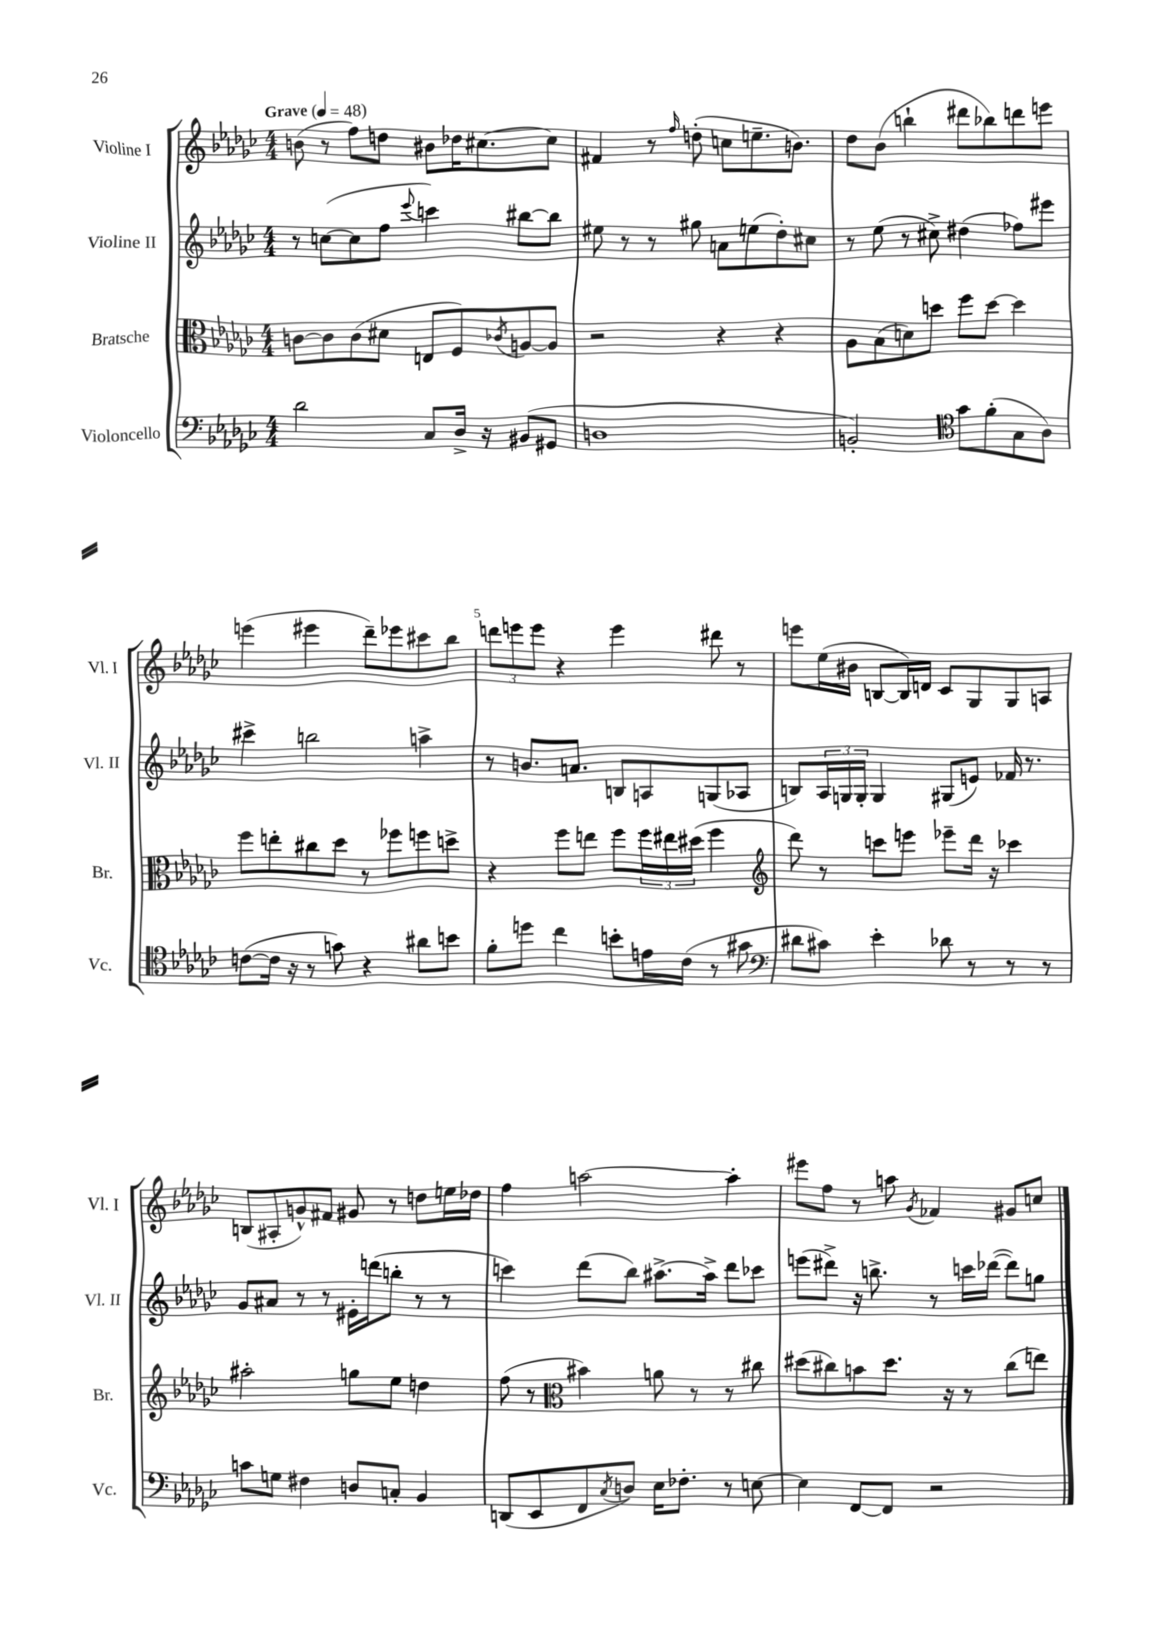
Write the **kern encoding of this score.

**kern	**kern	**kern	**kern
*staff4	*staff3	*staff2	*staff1
*clefF4	*clefC3	*clefG2	*clefG2
*k[b-e-a-d-g-c-]	*k[b-e-a-d-g-c-]	*k[b-e-a-d-g-c-]	*k[b-e-a-d-g-c-]
*M4/4	*M4/4	*M4/4	*M4/4
*MM48	*MM48	*MM48	*MM48
2d-	[8c	8r	(8b
.	8c]	([8cc	8r
.	(8c	8cc]	8ff)
.	8d#	8ff	8dd
.	.	8qqeee-	.
8C-	8E	4ccc)	8b#
16D-^	8F)	.	16dd-
16r	.	.	[8.cc#
.	8qc-	.	.
(8BB#	[8A	[8bb#	.
8GG#	8A]	8bb#]	8cc#]
=	=	=	=
1D	2r	8ee#	4f#
.	.	8r	.
.	.	8r	8r
.	.	.	16qqff
.	.	8gg#	(8dd'
.	4r	8a	8cc
.	.	(8ee	8.ee~
.	4r	8dd-')	.
.	.	.	8.b)
.	.	8cc#	.
=	=	=	=
2BB')	8A-	8r	8dd-
.	(8B-	(8ee-	(8b-
.	8d)	8r	4bb`
.	8dd	8cc#^)	.
*clefC4	*	*	*
8g-	8ff	(4dd#	8ddd#
(8f'	[8dd	.	8bb-)
8G-	4dd]	8ff-)	8ddd
8A-)	.	8eee#	8eee
=	=	=	=
([8c	8ff	4ccc#^	(4eee
16c]	8ee'	.	.
16r	.	.	.
8r	8cc#	2bb	4eee#
8g)	8dd-	.	.
4r	8r	.	8ddd-~)
.	8ff-	.	8eee-
8a#	8ff	4aa^	8ccc#
8b	8dd^	.	8bb-
=	=	=	=
8f'	4r	8r	12ddd
.	.	.	12eee
8dd	.	8.b	.
.	.	.	12eee
4cc-	8ff	.	4r
.	.	8.a	.
.	8ee	.	.
8b'	8ff	8B	4eee
16e	24ff	8A	.
.	24ee#	.	.
(16c-	.	.	.
.	(24dd#	.	.
8r	4ff	(8G	8ddd#
8g#	.	8A-	8r
=	=	=	=
*clefF4	*clefG2	*	*
8d#	8ddd-)	8B)	8eee
8c#)	8r	24A-	(16ee-
.	.	24G	.
.	.	.	16b#
.	.	24G'	.
4e-'	8ccc	4G	[8B
.	8eee	.	16B])
.	.	.	16d
8d-	8eee-~	(8G#	8c-
8r	16ddd-	8e)	8G-
.	16r	.	.
8r	4ccc-	16f-	8G-
.	.	8.r	.
8r	.	.	8A
=	=	=	=
8c	2aa#'	8g-	(8B
8G	.	8a#	8A#'
4F#	.	8r	8g^^)
.	.	8r	8f#
8D	8gg	16e#'	8g#
.	.	(16ddd	.
8C'	8ee-	8bb'	8r
4BB-	4dd	8r	8dd
.	.	8r	16ee
.	.	.	16dd-
=	=	=	=
(8DD	(8ff	4ccc)	4ff
8EE-	8r	.	.
*	*clefC3	*	*
8FF	4b#)	(8ddd-	[2aa
8qC-	.	.	.
8D)	.	8bb-)	.
16E-	8a	[8.aa#^	.
8.F-'	.	.	.
.	8r	.	.
.	.	16aa#^]	.
8r	8r	8ddd-	4aa']
[8E	8cc#	8ccc-	.
=	=	=	=
4E]	(8dd#	(8eee	8eee#
.	8cc#)	8ddd#^)	8ff
[8FF	8b	16r	8r
.	.	8.bb^	.
8FF]	8.dd#	.	8aa
.	.	.	8qg-
2r	.	8r	4f-
.	16r	.	.
.	8r	16ccc	.
.	.	([16ddd-	.
.	(8cc#	8ddd-])	8g#
.	8ee)	8gg	8cc
==	==	==	==
*-	*-	*-	*-
